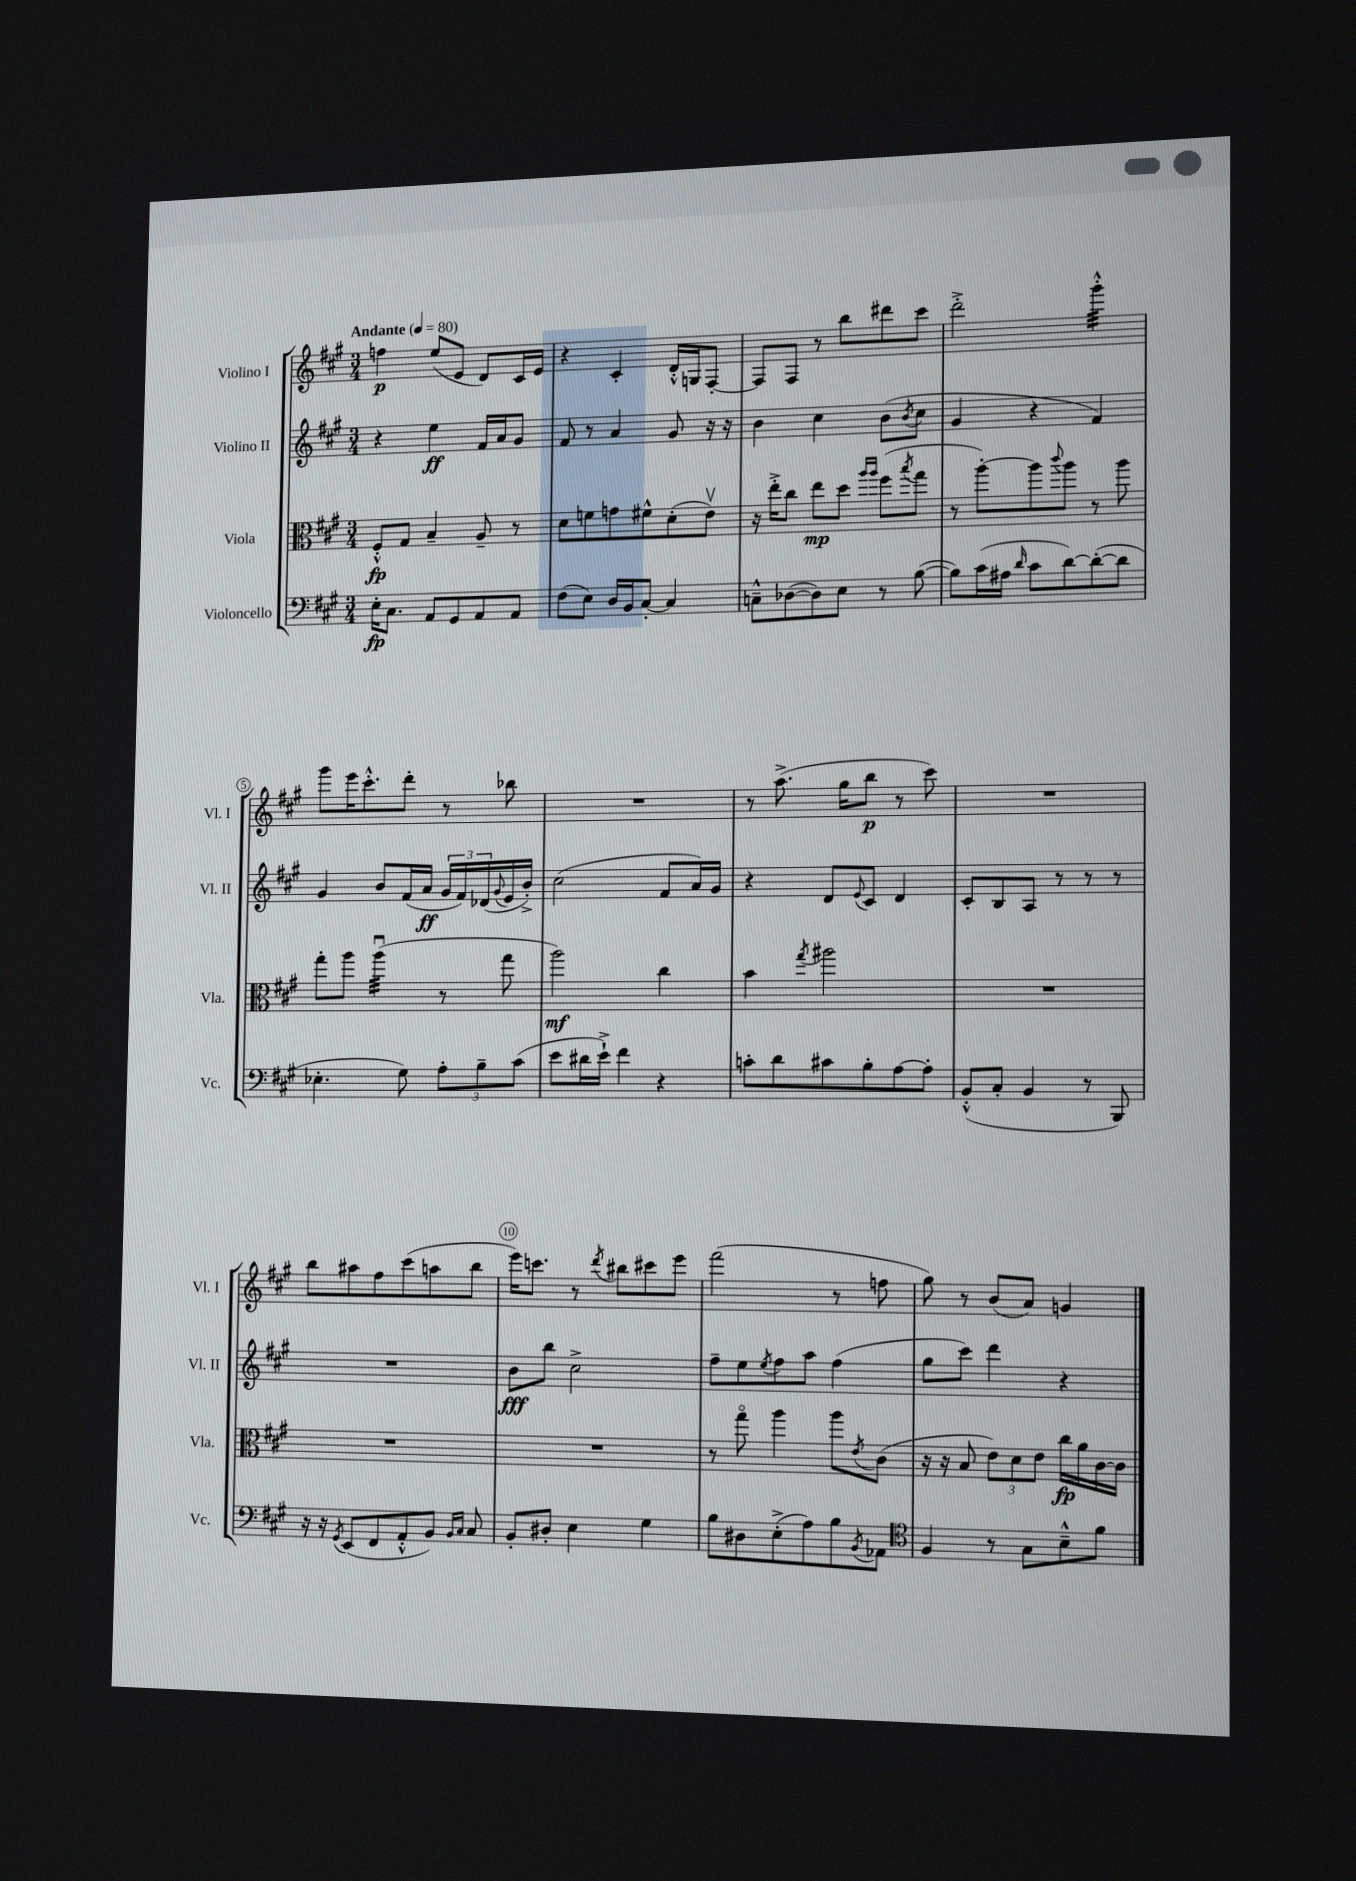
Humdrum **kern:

**kern	**kern	**kern	**kern
*staff4	*staff3	*staff2	*staff1
*clefF4	*clefC3	*clefG2	*clefG2
*k[f#c#g#]	*k[f#c#g#]	*k[f#c#g#]	*k[f#c#g#]
*M3/4	*M3/4	*M3/4	*M3/4
*MM80	*MM80	*MM80	*MM80
16E'	8F#'^^	4r	4ff
8.C#	.	.	.
.	8G#	.	.
8AA	4B~	4ee	(8ee
8GG#	.	.	8e
8AA	8A~	16f#	8d)
.	.	16a	.
8AA	8r	8g#	16c#
.	.	.	16e
=	=	=	=
(8F#	8d	8f#	4r
8E)	8f	8r	.
16D	8g	4a	4c#'
16BB	.	.	.
[8C#'	8f#^^	.	.
4C#]	(8d'	8g#	16d'^^
.	.	.	16G
.	8ev)	16r	[8F#'
.	.	16r	.
=	=	=	=
8C~^^	16r	4b	8F#]
.	16ee'^	.	.
([8D-	8cc#	.	8F#
8D-])	8ee	4cc#	8r
8E	8dd	.	8bb
.	16qqaa	.	.
.	16qqaa	.	.
8r	(8ff#	(8b	8ddd#
.	8qbb	8qb	.
([8B	8gg#	8cc#	8ccc#
=	=	=	=
8B])	8r	4g#	2ddd'^
(16c#	[8aa')	.	.
16A#	.	.	.
16qqd	.	.	.
8c#	8aa]	4r	.
.	8qqccc#	.	.
[8d)	8aa	.	.
(8d'_	8r	4f#)	4ggg#'^^
8d]	8aa	.	.
=	=	=	=
4.E-'	8gg#'	4g#	8ggg#
.	8aa	.	16eee
.	.	.	8.ccc#'^^
.	(4aau	8b	.
8G#)	.	(16f#	8ddd'
.	.	16a	.
12A'	8r	24g#	8r
.	.	24f#)	.
12B~	.	(24d-	.
.	.	8qqg#	.
.	8gg#	16e	8bb-
(12c#	.	.	.
.	.	16b'^)	.
=	=	=	=
8e	2aa)	(2cc#	2.r
16d#	.	.	.
16e`^)	.	.	.
4f#	.	.	.
4r	4cc#	8f#	.
.	.	16a)	.
.	.	16g#	.
=	=	=	=
8c'	4b	4r	8r
8d	.	.	(8.aa^
.	8qgg#	.	.
8c#	2aa#	8d	.
.	.	.	16gg#
.	.	8qqe	.
8B'	.	8c#	8bb
[8A	.	4d	8r
8A']	.	.	8ccc#)
=	=	=	=
(8BB'^^	2.r	8c#'	2.r
8C#'	.	8B	.
4BB	.	8A	.
.	.	8r	.
8r	.	8r	.
8BBB)	.	8r	.
=	=	=	=
16r	2.r	2.r	8bb
16r	.	.	.
8qGG#	.	.	.
(8EE	.	.	8aa#
8FF#	.	.	8ff#
8AA'^^	.	.	(8ccc#
8BB)	.	.	8aa
16qqBB	.	.	.
16qqC#	.	.	.
8C#	.	.	8bb
=	=	=	=
8BB'	2.r	8b	16eee)
.	.	.	8.ccc
8D#'	.	8bb	.
4E	.	2cc#^	8r
.	.	.	8qddd
.	.	.	8bb#
4G#	.	.	8ccc#
.	.	.	8eee
=	=	=	=
8B	8r	8ff#~	(2fff#
8D#	8gg#o	8ee	.
.	.	8qee	.
(8E'^	4aa	8ff#	.
8A)	.	8aa	.
8B	8aa	(4ff#	8r
8qBB	8qe	.	.
8AA-	(8c#	.	8ff
=	=	=	=
*clefC4	*	*	*
4F#	16r	8gg#	8gg#)
.	16r	.	.
.	8B	8ccc#)	8r
8r	12e)	4ddd	(8b
.	12d	.	.
8G#	.	.	8a)
.	12e	.	.
8B~^^	16cc#	4r	4g
.	16a	.	.
8f#	[16c#	.	.
.	16c#]	.	.
==	==	==	==
*-	*-	*-	*-
